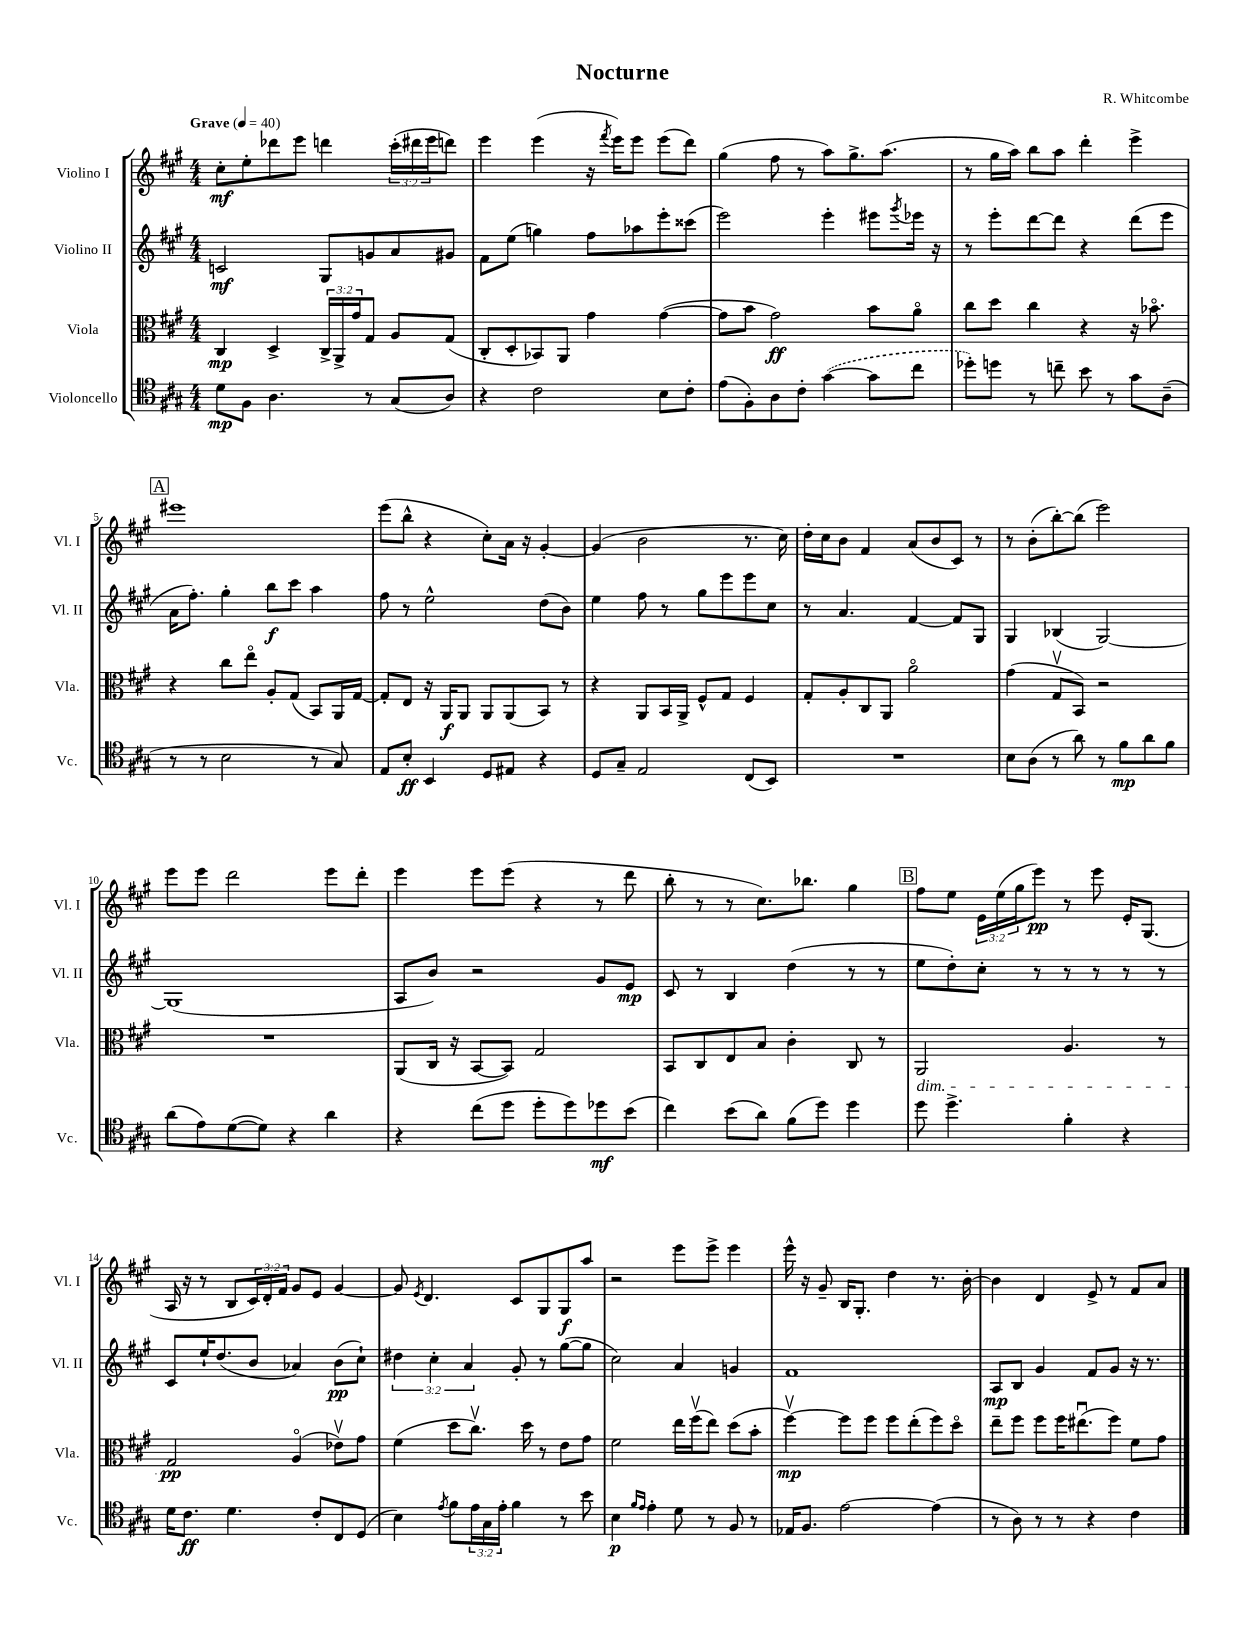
\header { title = "Nocturne" composer = "R. Whitcombe" }
<<
\new StaffGroup <<
\new Staff = "s0" \with { instrumentName = "Violino I" shortInstrumentName = "Vl. I" } {
    \clef treble \key a \major \numericTimeSignature \time 4/4 \override Staff.TupletNumber.text = #tuplet-number::calc-fraction-text \tempo "Grave" 4 = 40
    cis''8-.\mf e''8-. des'''8 e'''8 d'''4 \tuplet 3/2 { cis'''16-.( dis'''16 e'''16 } d'''8) |
    e'''4 e'''4( r16 \acciaccatura { fis'''8 } e'''16) e'''8 e'''8( d'''8) |
    gis''4( fis''8 r8 a''8) gis''8.-> a''8.( |
    r8 gis''16 a''16) b''8 a''8 d'''4-. e'''4-> |
    \mark \markup { \box "A" } eis'''1 |
    e'''8( b''8-^ r4 cis''8-.) a'16 r16 gis'4~-. |
    gis'4( b'2 r8. cis''16) |
    d''16-. cis''16 b'8 fis'4 a'8( b'8 cis'8) r8 |
    r8 b'8-.( b''8~-.) b''8( e'''2) |
    e'''8 e'''8 d'''2 e'''8 d'''8-. |
    e'''4 e'''8 e'''8( r4 r8 d'''8 |
    b''8-. r8 r8 cis''8.) bes''8. gis''4 |
    \mark \markup { \box "B" } fis''8 e''8 \tuplet 3/2 { e'16 e''16( gis''16 } e'''8\pp) r8 e'''8 e'16-. gis8.( |
    a16 r16 r8 b8 \tuplet 3/2 { cis'16) d'16-. fis'16 } gis'8 e'8 gis'4~ |
    gis'8 \acciaccatura { e'8 } d'4. cis'8 gis8 gis8\f a''8 |
    r2 e'''8 e'''8-> e'''4 |
    e'''16-^ r16 gis'8-- b16 gis8.-. d''4 r8. b'16~-. |
    b'4 d'4 e'8-> r8 fis'8 a'8 \bar "|." |
}
\new Staff = "s1" \with { instrumentName = "Violino II" shortInstrumentName = "Vl. II" } {
    \clef treble \key a \major \numericTimeSignature \time 4/4 \override Staff.TupletNumber.text = #tuplet-number::calc-fraction-text
    c'2\mf gis8 g'8 a'8 gis'8 |
    fis'8 e''8( g''4) fis''8 aes''8 e'''8-. cisis'''8( |
    e'''2) e'''4-. eis'''8 \acciaccatura { gis'''8 } ees'''16 r16 |
    r8 e'''8-. d'''8~ d'''8 r4 d'''8( e'''8 |
    \mark \markup { \box "A" } a'16 fis''8.-.) gis''4-. b''8\f cis'''8 a''4 |
    fis''8 r8 e''2-^ d''8( b'8) |
    e''4 fis''8 r8 gis''8 e'''8 e'''8 cis''8 |
    r8 a'4. fis'4~ fis'8 gis8 |
    gis4 bes4( gis2~) |
    gis1( |
    a8 b'8) r2 gis'8 e'8\mp |
    cis'8 r8 b4 d''4( r8 r8 |
    \mark \markup { \box "B" } e''8 d''8-.) cis''8-. r8 r8 r8 r8 r8 |
    cis'8 e''16-! d''8.( b'8 aes'4) b'8\pp( cis''8-!) |
    \tuplet 3/2 { dis''4 cis''4-. a'4 } gis'8-. r8 gis''8~( gis''8 |
    cis''2) a'4 g'4 |
    fis'1 |
    a8\mp b8 gis'4 fis'8 gis'8 r16 r8. \bar "|." |
}
\new Staff = "s2" \with { instrumentName = "Viola" shortInstrumentName = "Vla." } {
    \clef alto \key a \major \numericTimeSignature \time 4/4 \override Staff.TupletNumber.text = #tuplet-number::calc-fraction-text
    cis4\mp d4-> \tuplet 3/2 { cis16-> a,16-> gis'16 } gis8 a8 gis8( |
    cis8-. d8-. bes,8) a,8 gis'4 gis'4~( |
    gis'8 b'8 gis'2\ff) b'8 a'8\flageolet |
    cis''8 d''8 cis''4 r4 r16 bes'8.\flageolet |
    \mark \markup { \box "A" } r4 cis''8 e''8\flageolet a8-. gis8( b,8) a,16 gis16~ |
    gis8-. e8 r16 a,16\f a,8 a,8 a,8( b,8) r8 |
    r4 a,8 b,16 a,16-> fis8-^ gis8 fis4 |
    gis8-. a8-. cis8 a,8 a'2\flageolet |
    gis'4( gis8\upbow b,8) r2 |
    R1 |
    a,8( cis16 r16 b,8~ b,8) gis2 |
    b,8 cis8 e8 b8 cis'4-. cis8 r8 |
    \mark \markup { \box "B" } a,2\dim a4. r8 |
    gis2\pp\! a4\flageolet( ees'8\upbow) gis'8 |
    fis'4( d''8 cis''8.\upbow) d''16 r8 e'8 gis'8 |
    fis'2 e''16 fis''16\upbow( e''8) d''8( b'8-. |
    fis''4~\upbow\mp) fis''8 fis''8 fis''8 e''8-.( fis''8) d''8\flageolet |
    e''8-- fis''8 fis''8 fis''16 eis''8.\downbow( fis''8) fis'8 gis'8 \bar "|." |
}
\new Staff = "s3" \with { instrumentName = "Violoncello" shortInstrumentName = "Vc." } {
    \clef tenor \key a \major \numericTimeSignature \time 4/4 \override Staff.TupletNumber.text = #tuplet-number::calc-fraction-text
    d'8\mp fis8 a4. r8 gis8( a8) |
    r4 cis'2 b8 cis'8-. |
    e'8( fis8-.) a8 cis'8-. \once \slurDashed gis'4~( gis'8 cis''8 |
    des''8-.) d''8 r8 c''8-- b'8 r8 gis'8 a8--( |
    \mark \markup { \box "A" } r8 r8 b2 r8 gis8) |
    e8 b8-.\ff b,4 d8 eis8 r4 |
    d8 gis8-- e2 cis8( b,8) |
    R1 |
    b8 a8( r8 a'8) r8 fis'8\mp a'8 fis'8 |
    a'8( e'8) d'8~( d'8) r4 a'4 |
    r4 cis''8( d''8 d''8-. d''8) des''8\mf b'8( |
    cis''4) b'8( a'8) fis'8( d''8) d''4 |
    \mark \markup { \box "B" } d''8 d''4.-> fis'4-. r4 |
    d'16 cis'8.\ff d'4. cis'8-. cis8 d8( |
    b4) \acciaccatura { e'8 } fis'8 \tuplet 3/2 { e'16 gis16 e'16-. } fis'4 r8 b'8 |
    b4\p \grace { fis'16 e'16 } e'4-. d'8 r8 fis8 r8 |
    ees16 fis8. e'2~ e'4( |
    r8 a8) r8 r8 r4 cis'4 \bar "|." |
}
>>
>>
